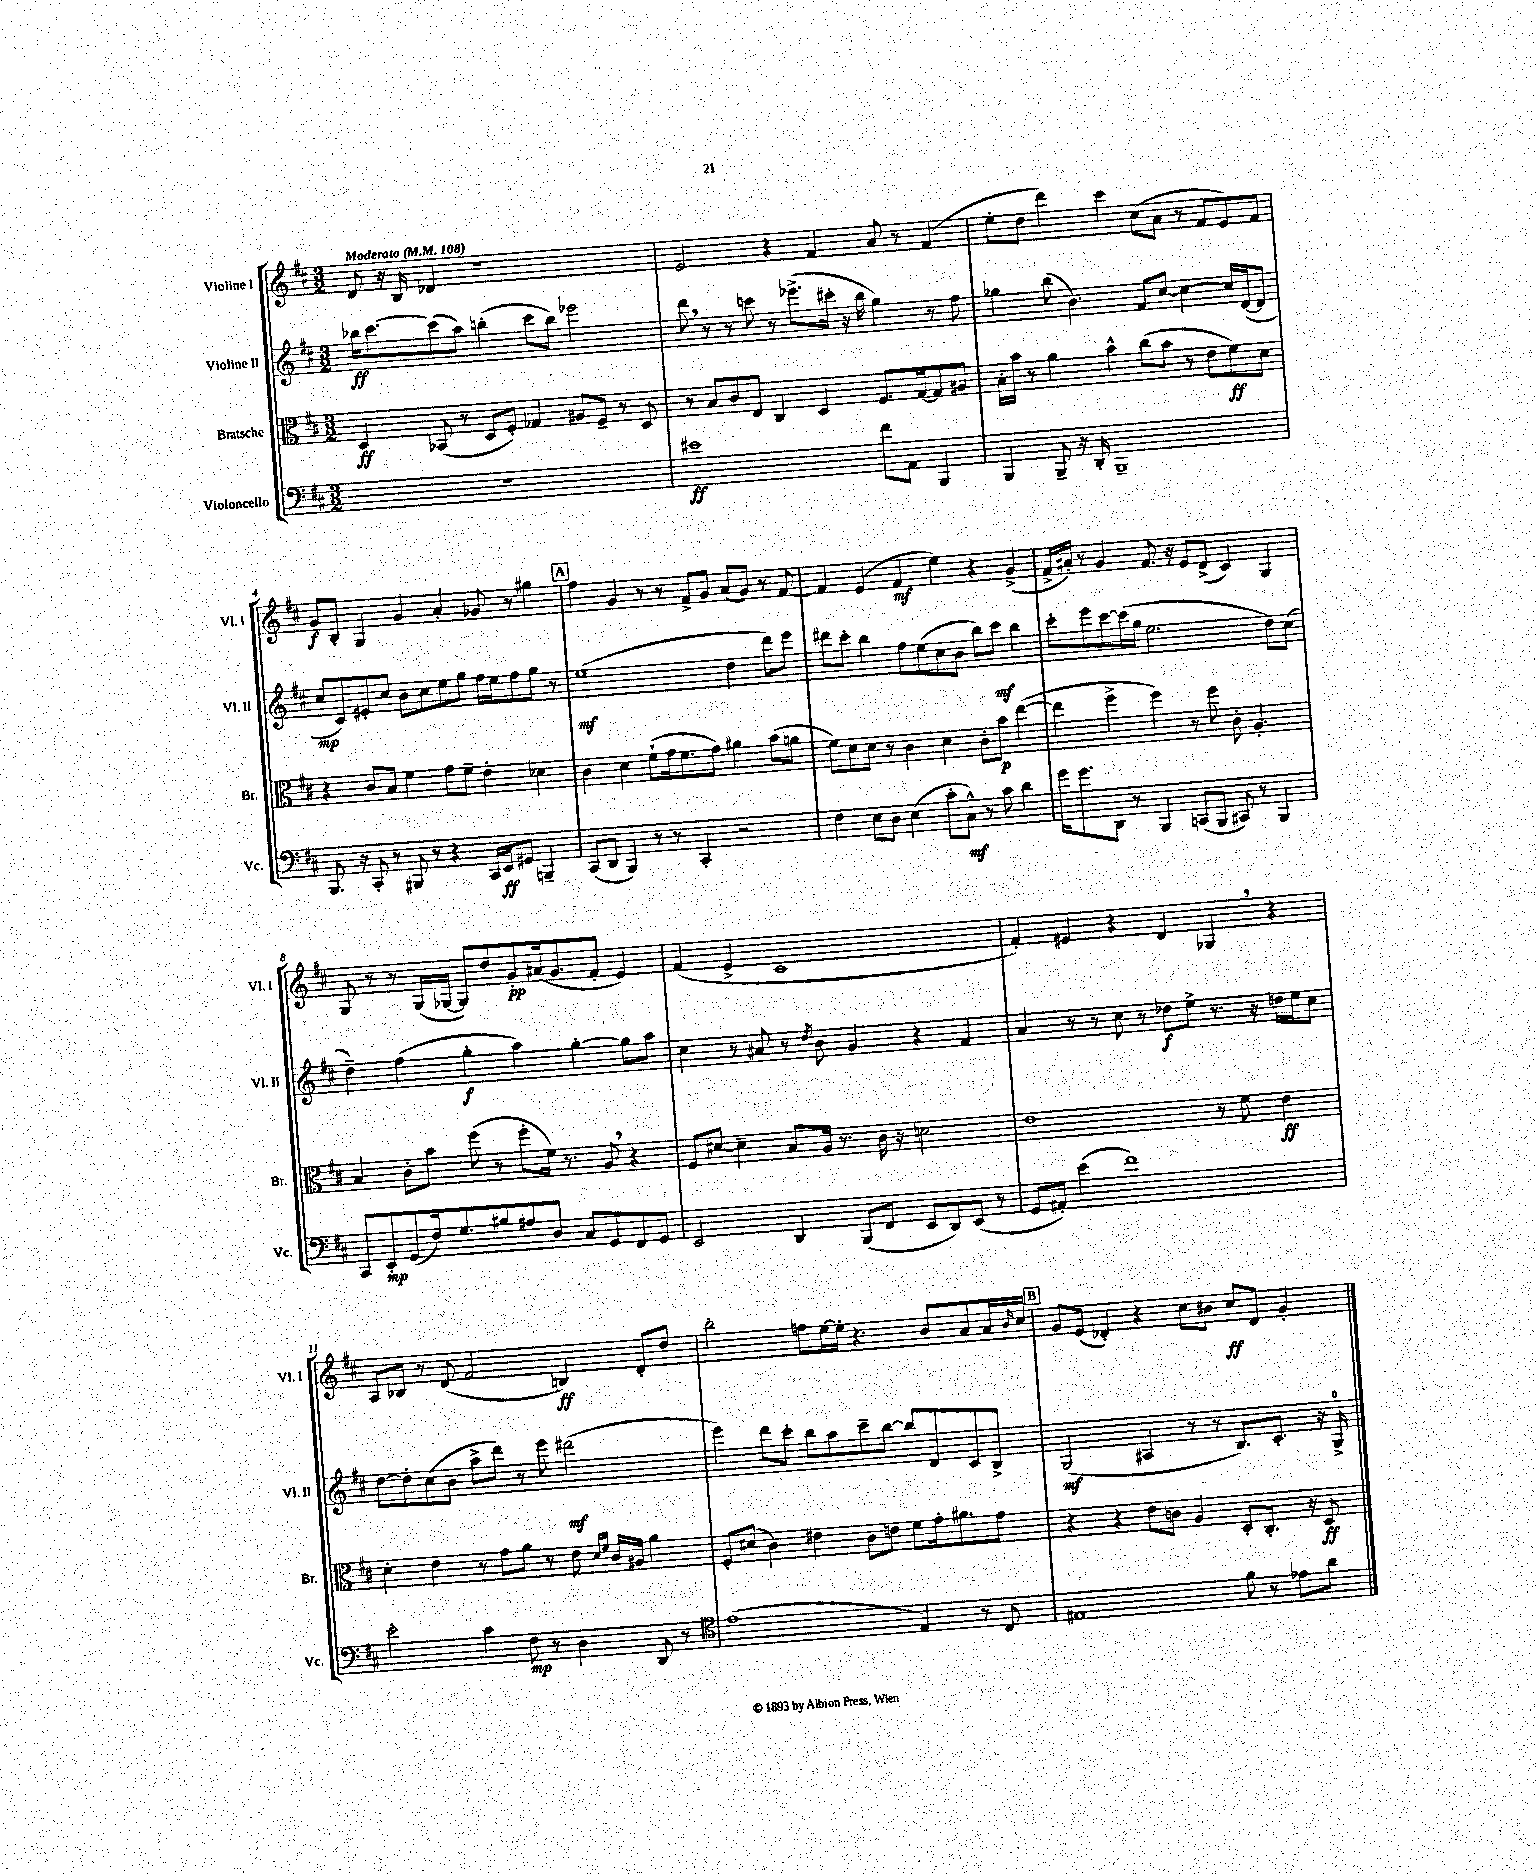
<<
\new StaffGroup <<
\new Staff = "s0" \with { instrumentName = "Violine I" shortInstrumentName = "Vl. I" } {
    \clef treble \key d \major \numericTimeSignature \time 3/2 \tempo "Moderato" 4 = 108
    d'8 r16 b16 des'4 r1 |
    e'2 r4 fis'4 a'8 r8 fis'4( |
    e''8-. d''8 d'''4) cis'''4 cis''8( a'8 r8 fis'8 e'8) fis'8 |
    g'8\f b8-. g4 g'4 a'4-. ges'8 r8 gis''4 |
    \mark \markup { \box "A" } fis''4 g'4 r8 r8 fis'8-> g'8 a'8( g'8) r8 fis'8~ |
    fis'4 e'4( fis'4\mf e''4) r4 g'4->( |
    fis'16-> ais'16-.) r8 g'4 fis'8. r16 e'8 d'8->( cis'4) g4 |
    g8 r8 r8 g16( ges16~ ges8) d''8 g'8-.\pp ais'16( g'8. fis'8-. e'4) |
    fis'4( e'4-> cis'1 |
    fis'4-.) eis'4 r4 d'4 ges4 \breathe r4 |
    a8 bes8 r8 d'8( fis'2 b4\ff) d'8-. d''8 |
    b''2-. f''8 e''16~ e''16-. r4. b'8 a'8 a'16 \grace { b'16 } cis''16 |
    \mark \markup { \box "B" } g'8 e'8( des'4-.) r4 cis''8 bis'8 cis''8\ff des'8 g'4-. \bar "|." |
}
\new Staff = "s1" \with { instrumentName = "Violine II" shortInstrumentName = "Vl. II" } {
    \clef treble \key d \major \numericTimeSignature \time 3/2
    bes''16\ff cis'''8.~ cis'''8( a''8) b''4-.( cis'''8 b''8) ees'''2 |
    d'''8 \breathe r8 r8 c'''8 r8 ees'''8.->( cis'''16-. r16 b''16 g''4) r8 fis''8 |
    ges''4 b''8( b'4.) fis'8 cis''8~ cis''4~ cis''16 d'16~( d'8 |
    cis''8\mp cis'8) eis'8-. cis''8 b'8 cis''8 e''8 g''8 fis''16 e''16 fis''8 g''8 r8 |
    \mark \markup { \box "A" } e''1\mf( d''4 d'''8) e'''8 |
    dis'''8 cis'''8-. b''4 fis''8 e''8( cis''8 b'8 b''8) cis'''8\mf b''4 |
    cis'''8-. e'''8 cis'''8~ cis'''16( g''16 e''2. d''8) cis''8( |
    d''4--) fis''4( g''4-.\f a''4) g''4~-. g''8 a''8 |
    cis''4 r8 ais'8 r8 \acciaccatura { d''8 } b'8 g'4 r4 fis'4 |
    a'4 r8 r8 cis''8 r8 des''8\f e''8-> r8. r16 d''16 e''16 cis''8 |
    d''8~ d''8-. cis''8( b'8 a''8-> d'''8) r8 e'''8 dis'''2\mf( |
    e'''4) d'''8 cis'''8-. b''8 a''8 cis'''8-- b''8~ b''8 d'8 cis'8 b8-> |
    \mark \markup { \box "B" } g2\mf( ais4 r8 r8 b8.) cis'8.-. r16 g16-0-> \bar "|." |
}
\new Staff = "s2" \with { instrumentName = "Bratsche" shortInstrumentName = "Br." } {
    \clef alto \key d \major \numericTimeSignature \time 3/2
    d4\ff bes,8( r8 d8 fis8-.) ges4 ais8 fis8-- r8 d8 |
    r8 b8 cis'8 e8 cis4 d4 fis8. g16~ g8 ais8 |
    b16-. b'16 r8 a'4 b'4-^ cis''8( b'8 r8 e'8 fis'8\ff) d'8 |
    r4 cis'8 b8 fis'4 g'8 fis'8-- e'4-. des'4 |
    \mark \markup { \box "A" } cis'4 d'4 fis'8-!( g'16 fis'8. g'8) ais'4 b'8( a'8 |
    fis'8) d'8 d'8 r8 cis'4 d'4 cis'8-. b'8\p e''4~( |
    e''4 fis''4-> fis''4) r8 fis''8 cis'8-. a4.-. |
    b4 cis'8-. b'8 fis''8( r8 fis''8-. fis'16) r8. a8 \breathe r4 |
    fis8 dis'8~ dis'4-- b8 a16 r8. cis'16 r16 d'2 |
    e'1 r8 fis'8 e'4\ff |
    d'4-. e'4 r8 g'8 a'8 r8 e'8 \grace { d'16 fis'16 } cis'16 ais16 a'4 |
    fis8-. dis'8( cis'4) eis'4 cis'8 e'8 fis'8 g'16-. ais'8. g'8 |
    \mark \markup { \box "B" } r4 r4 e'8 c'8 a4 d8-. cis8.-. r16 d8\ff \bar "|." |
}
\new Staff = "s3" \with { instrumentName = "Violoncello" shortInstrumentName = "Vc." } {
    \clef bass \key d \major \numericTimeSignature \time 3/2
    R1. |
    eis'1\ff fis'8 a,8 b,,4 |
    b,,4 b,,8-- r16 d,16-. b,,1-- |
    b,,8. r16 cis,8-. r8 bis,,8 r8 r4 cis,16 e,16\ff gis,8 b,,4-- |
    \mark \markup { \box "A" } cis,8( d,8 b,,4) r8 r8 cis,4-. r2 |
    fis4 e8 d8 e4( cis'8-. cis8-^\mf) r8 cis'8 d'4 |
    g'16 g'8. d,8 r8 b,,4 c,8( b,,8 cis,8) r8 b,,4 |
    cis,8 e,8-.\mp g,8( fis16) g8. bis8 ais8 d8 cis8 g,8 fis,8 g,8 |
    e,2 d,4 b,,8( fis,8 e,8 d,8) e,8( r8 |
    g,8 ais,8-.) e'4( fis'1) |
    e'2-. cis'4 fis8\mp r8 d4 d,8 r8 |
    \clef tenor e'1( e4) r8 cis8 |
    \mark \markup { \box "B" } eis1 fis'8 r8 ees'8 a'8 \bar "|." |
}
>>
>>
